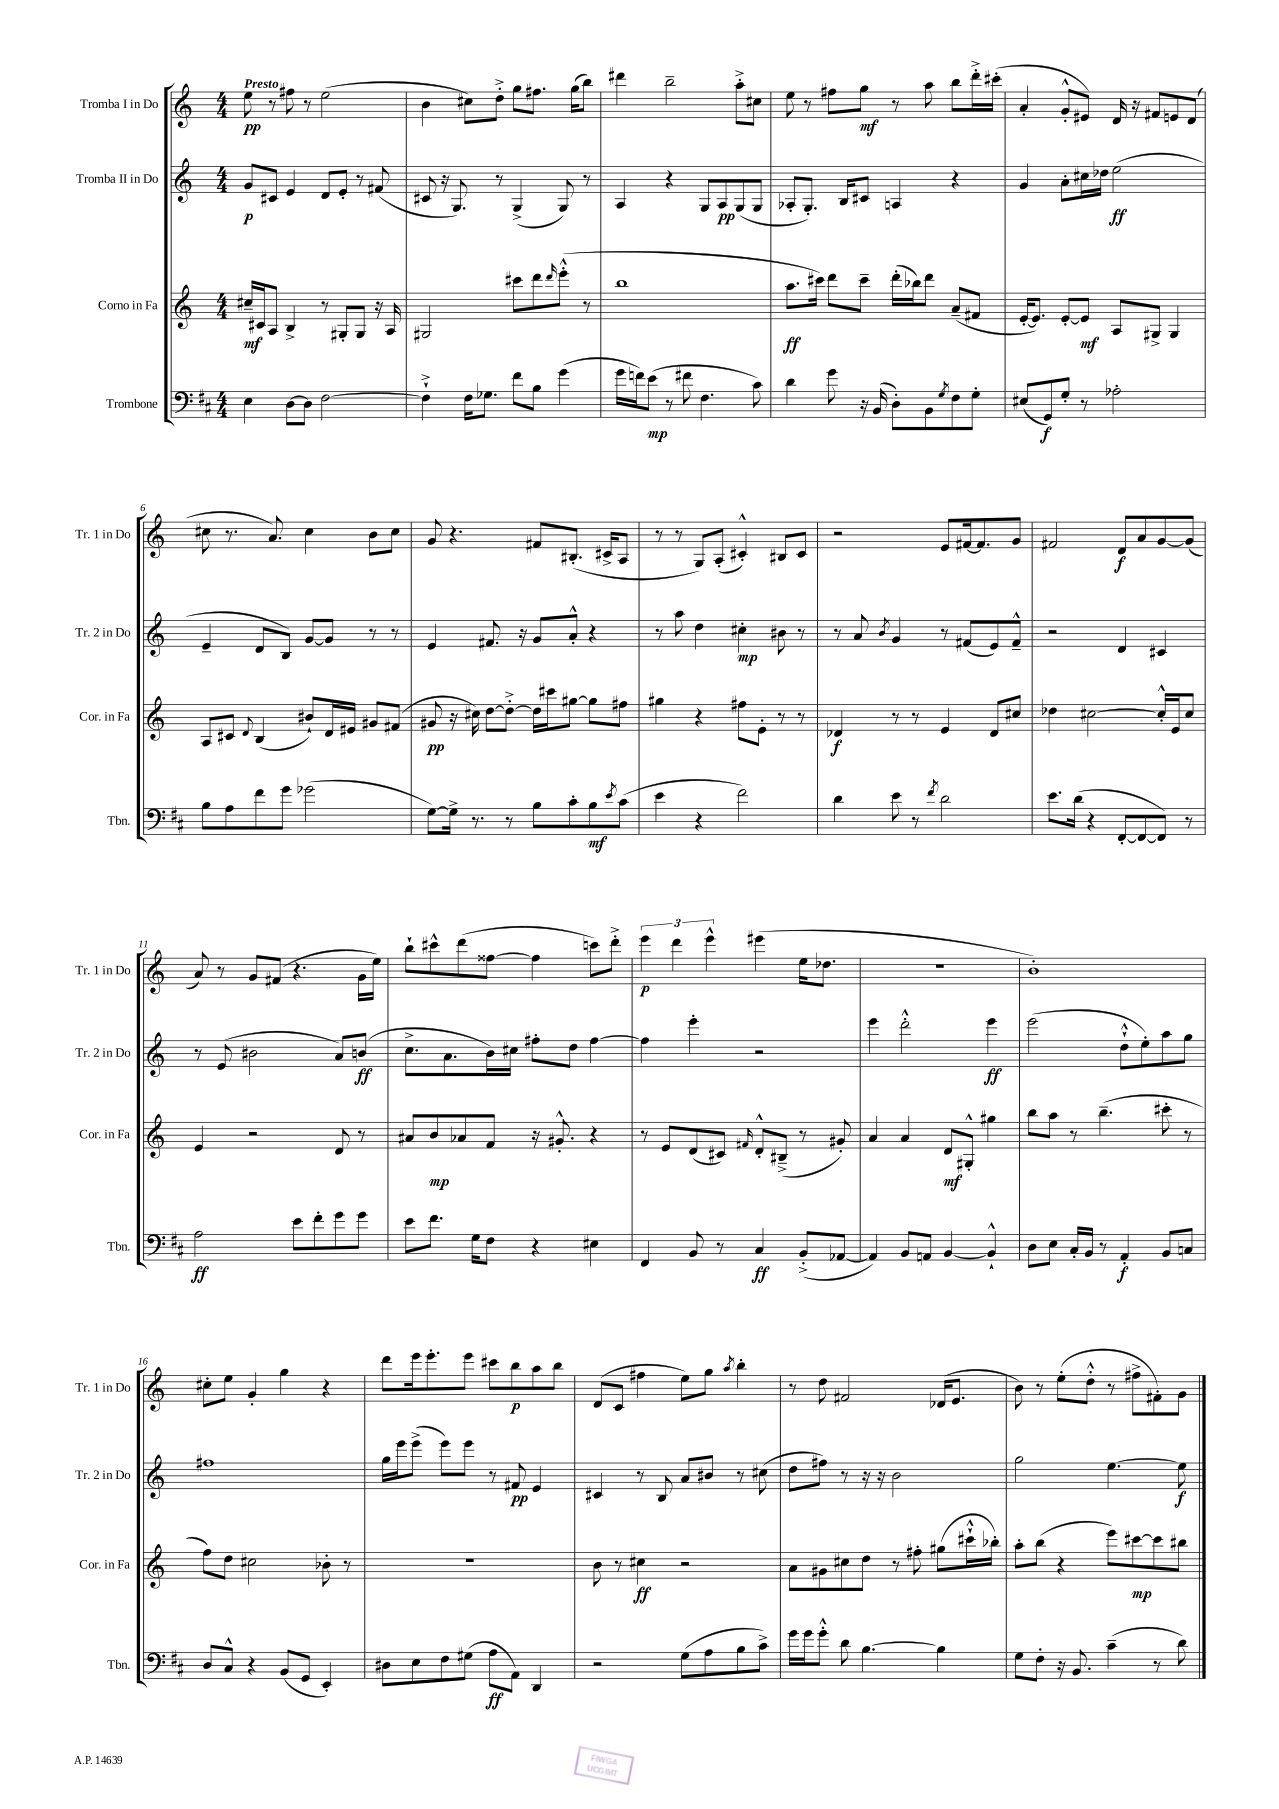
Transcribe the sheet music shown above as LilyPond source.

<<
\new StaffGroup <<
\new Staff = "s0" \with { instrumentName = "Tromba I in Do" shortInstrumentName = "Tr. 1 in Do" } {
    \clef treble \key c \major \numericTimeSignature \time 4/4 \tempo "Presto"
    e''8\pp r8 fis''8 r8 e''2( |
    b'4 cis''8) d''8-.-> g''8 fis''8. g''16( b''8) |
    dis'''4 b''2-- a''8-.-> cis''8 |
    e''8 r8 fis''8 g''8\mf r8 a''8 b''8 d'''16-.-> cis'''16-.( |
    a'4-. g'8-.-^ eis'8) d'16 r16 fis'8 e'8 d'8( |
    cis''8 r8. a'8.) cis''4 b'8 cis''8 |
    g'8 r4. fis'8 bis8.-.( cis'16-> a8 |
    r8 r8 g8) a8-.( cis'4-.-^) bis8 cis'8 |
    r2 e'8 fis'16~ fis'8. g'8 |
    fis'2 d'8\f a'8 g'8~ g'8( |
    a'8) r8 g'8 fis'8( r4. g'16 e''16) |
    b''8-! cis'''8-^ d'''8( fisis''8~ fisis''4 c'''8) d'''8-.-> |
    \tuplet 3/2 { e'''4\p d'''4 e'''4-^ } eis'''4( e''16 des''8. |
    r1 |
    b'1-.) |
    cis''8-. e''8 g'4-. g''4 r4 |
    d'''8 e'''16 e'''8.-. e'''8 cis'''8 b''8\p a''8 b''8 |
    d'8( c'8 fis''4 e''8) g''8 \acciaccatura { a''8 } b''4-. |
    r8 d''8 fis'2 des'16( e'8. |
    b'8) r8 e''8-.( d''8-.-^ r8 fis''8-> fis'8-.) g'8 \bar "|." |
}
\new Staff = "s1" \with { instrumentName = "Tromba II in Do" shortInstrumentName = "Tr. 2 in Do" } {
    \clef treble \key c \major \numericTimeSignature \time 4/4
    g'8\p cis'8 e'4 d'8 e'8-. r8 fis'8( |
    cis'8 r16 g8.) r8 g4->( g8) r8 |
    a4 r4 g8 a8\pp g8( g8 |
    aes8-. g8.-.) b16 cis'8 a4 r4 |
    g'4 a'8-. cis''16 des''16 e''2\ff( |
    e'4-- d'8 b8) g'8~ g'8 r8 r8 |
    e'4 fis'8. r16 g'8 a'8-.-^ r4 |
    r8 a''8 d''4 cis''4-.\mp bis'8 r8 |
    r8 a'8 \acciaccatura { b'8 } g'4 r8 fis'8( e'8) fis'8---^ |
    r2 d'4 cis'4 |
    r8 e'8( bis'2 a'8) b'8\ff( |
    c''8.-> a'8. b'16) cis''16 fis''8-. d''8 fis''4~ |
    fis''4 e'''4-. r2 |
    e'''4 d'''2-.-^ e'''4\ff |
    e'''2( d''8-!-^ e''8-.) a''8 g''8 |
    fis''1 |
    g''16 e'''16 e'''8->( e'''8) e'''8 r8 fis'8\pp e'4 |
    cis'4 r8 b8 a'8 bis'8 r8 cis''8( |
    d''8 fis''8) r8 r16 r16 b'2 |
    g''2 e''4.~ e''8\f \bar "|." |
}
\new Staff = "s2" \with { instrumentName = "Corno in Fa" shortInstrumentName = "Cor. in Fa" } {
    \clef treble \key c \major \numericTimeSignature \time 4/4
    cis''16--\mf cis'16 a8 b4-> r8 gis8-. gis8 r16 a16 |
    gis2 cis'''8 d'''8 \grace { d'''16 } e'''8-.-^( r8 |
    b''1 |
    a''8.\ff cis'''16) d'''8 cis'''8-- d'''16-.( bes''16) d'''8 a'8--( fis'8 |
    e'16~-. e'8.) e'8~-. e'8\mf a8 gis8-> gis4 |
    a8 cis'8 \appoggiatura { d'8 } b4( bis'8-!) d'16 eis'16 gis'8 fis'8( |
    gis'8\pp r16 cis''16) d''8~ d''8~-.-> d''16 cis'''16 gis''8~ gis''8 fis''8 |
    gis''4 r4 fis''8 e'8-. r8 r8 |
    des'4\f r8 r8 e'4 des'8 cis''8 |
    des''4 cis''2~ cis''16-.-^ e'16 cis''8 |
    e'4 r2 d'8 r8 |
    ais'8 b'8\mp aes'8 f'8 r16 gis'8.-.-^ r4 |
    r8 e'8 d'8( cis'8) \grace { fis'16 } d'8-.-^ bis8--->( r8 gis'8-.) |
    a'4 a'4 d'8\mf gis8-.-^ gis''4 |
    b''8 a''8 r8 b''4.--( cis'''8-. r8 |
    f''8) d''8 cis''2 bes'8-. r8 |
    R1 |
    b'8 r8 cis''4\ff r2 |
    a'8 gis'8 cis''8 d''8 r8 fis''8-. gis''8( cis'''16-!-^ bes''16-.) |
    a''8-. b''8( r4 e'''8) cis'''8~\mp cis'''8 bis''8 \bar "|." |
}
\new Staff = "s3" \with { instrumentName = "Trombone" shortInstrumentName = "Tbn." } {
    \clef bass \key d \major \numericTimeSignature \time 4/4
    e4 d8~ d8 fis2~ |
    fis4-!-> fis16 ges8. fis'8 b8 g'4( |
    g'16 f'16) e'8\mp( r8 fis'8 fis4. cis'8) |
    d'4 g'8 r16 b,16( d8-.) b,8 \acciaccatura { g8 } fis8 g8-. |
    eis8( g,8\f) g8-. r8 aes2-. |
    b8 a8 fis'8 g'8 ges'2( |
    g8~) g16-> r8. r8 b8 cis'8-. b8\mf \acciaccatura { e'8 } cis'8( |
    e'4 r4 fis'2) |
    d'4 e'8 r8 \acciaccatura { fis'8 } d'2 |
    e'8. d'16( r4 fis,8~-. fis,8~ fis,8) r8 |
    a2\ff e'8 fis'8-. g'8 g'8 |
    e'8 fis'8. g16 fis8 r4 eis4 |
    fis,4 b,8 r8 cis4\ff b,8-.->( aes,8~ |
    aes,4) b,8 a,8 b,4~ b,4-!-^ |
    d8 e8 cis16-. b,16 r8 a,4-.\f b,8 c8 |
    d8 cis8-^ r4 b,8( g,8 e,4-.) |
    dis8 e8 fis8 gis8( a8\ff a,8) d,4 |
    r2 g8( a8 b8 cis'8->) |
    g'16 g'16 g'8-.-^ d'8 b4.~ b4 |
    g8 fis8-. r16 b,8. cis'4--( r8 d'8) \bar "|." |
}
>>
>>
